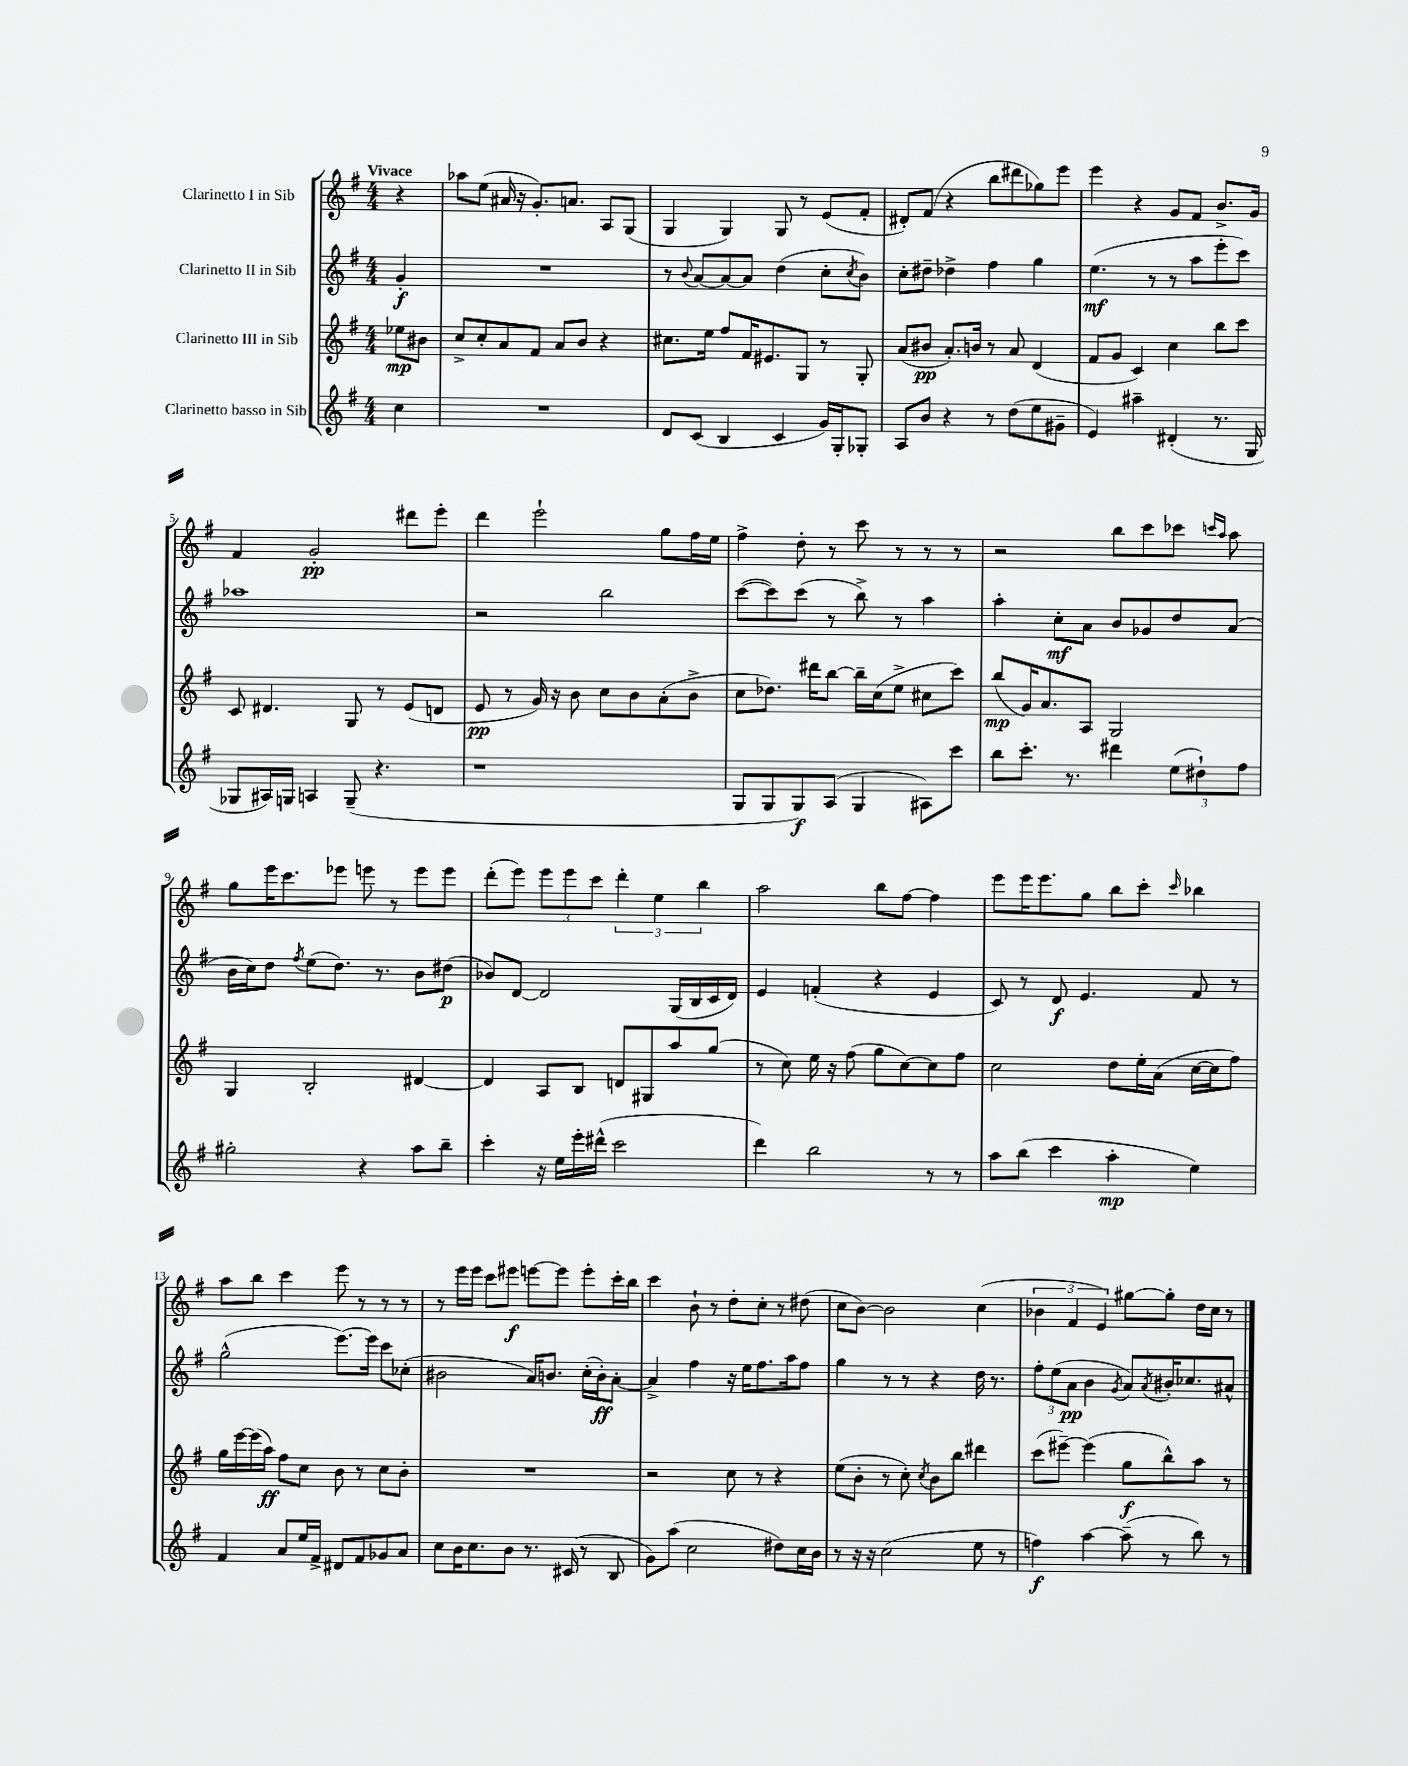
<<
\new StaffGroup <<
\new Staff = "s0" \with { instrumentName = "Clarinetto I in Sib" } {
    \clef treble \key g \major \numericTimeSignature \time 4/4 \partial 4 \tempo "Vivace"
    r4 |
    aes''8 e''8( ais'16 r16 g'8.-.) a'8. a8 g8( |
    g4 g4) g8 r8 e'8( fis'8-. |
    dis'8-.) fis'8( r4 b''8 dis'''8 ges''8) e'''8 |
    e'''4 r4 g'8 fis'8 b'8.-> g'16 |
    fis'4 g'2-.\pp dis'''8 e'''8-. |
    d'''4 e'''2-! g''8 fis''16 e''16 |
    fis''4-> d''8-. r8 c'''8 r8 r8 r8 |
    r2 b''8 c'''8 ces'''8 \grace { c'''16 a''16 } a''8 |
    g''8 e'''16 c'''8. ees'''8 e'''8 r8 e'''8 e'''8 |
    d'''8-.( e'''8) \tuplet 3/2 { e'''8 e'''8 c'''8 } \tuplet 3/2 { d'''4-. e''4 b''4 } |
    a''2 b''8 fis''8~ fis''4 |
    e'''8 e'''16 e'''8. g''8 b''8 c'''8-. \grace { c'''16 } bes''4 |
    a''8 b''8 c'''4 e'''8 r8 r8 r8 |
    r8 e'''16 e'''16 c'''8 eis'''8\f e'''8~ e'''8 e'''8-. c'''16-. b''16 |
    c'''4 b'8-! r8 d''8-. c''8-. r8 dis''8( |
    c''8 b'8~) b'2 c''4( |
    \tuplet 3/2 { bes'4 fis'4 e'4) } gis''8~ gis''8-. d''16 c''16 r8 \bar "|." |
}
\new Staff = "s1" \with { instrumentName = "Clarinetto II in Sib" } {
    \clef treble \key g \major \numericTimeSignature \time 4/4 \partial 4
    g'4-.\f |
    R1 |
    r8 \appoggiatura { b'8 } a'8~ a'8~ a'8 d''4( c''8-. \acciaccatura { c''8 } b'8) |
    c''8-. dis''8-- des''4-> fis''4 g''4 |
    e''4.\mf( r8 r8 a''8 e'''8-. c'''8) |
    aes''1 |
    r2 b''2 |
    c'''8~( c'''8) c'''8( r8 b''8->) r8 a''4 |
    a''4-. c''8-.\mf a'8 b'8 ges'8 d''8 a'8( |
    b'16 c''16) d''8 \acciaccatura { fis''8 } e''8( d''8.) r8. b'8 dis''8\p( |
    bes'8) d'8~ d'2 g16( b16 c'16 d'16) |
    e'4 f'4-.( r4 e'4 |
    c'8) r8 d'8\f e'4. fis'8 r8 |
    g''2-^( e'''8.~) e'''16 c'''8 ces''8-.( |
    bis'2 a'16) b'8. c''16-.( b'16-.\ff) a'8~-. |
    a'4-> fis''4 r16 e''16 fis''8. a''16 fis''8 |
    g''4 r8 r8 r4 d''16 r8. |
    \tuplet 3/2 { fis''8-. e''8( a'8\pp } b'4 \acciaccatura { g'8 } a'8) \acciaccatura { a'8 } bis'16-. ces''8. ais'8-^ \bar "|." |
}
\new Staff = "s2" \with { instrumentName = "Clarinetto III in Sib" } {
    \clef treble \key g \major \numericTimeSignature \time 4/4 \partial 4
    ees''8\mp bis'8 |
    c''8-> c''8-. a'8 fis'8 a'8 b'8 r4 |
    cis''8. e''16 fis''8 fis'16 eis'8. g8 r8 g8-. |
    a'8( bis'8\pp a'8.-.) b'16 r8 a'8 d'4( |
    fis'8 g'8 c'4) c''4 b''8 c'''8 |
    c'8 dis'4. g8 r8 e'8( d'8 |
    e'8\pp r8 g'16) r16 b'8 c''8 b'8 a'8-.( b'8-> |
    c''8 des''8.) dis'''16 b''8~ b''16-- c''16( e''8-> cis''8 c'''8) |
    b''8\mp( g'16) a'8. a8 g2 |
    g4 b2-. dis'4~ |
    dis'4 a8 b8 d'8 gis8 a''8 g''8( |
    r8 c''8) e''16 r16 fis''8( g''8 c''8~) c''8 fis''8 |
    c''2 d''8 e''16-. a'16( c''16~ c''16 fis''8) |
    g''16 e'''16~ e'''16( a''16\ff) fis''8 c''8 b'8 r8 c''8 b'8-. |
    R1 |
    r2 c''8 r8 r4 |
    e''8( b'8-. r8 c''8-.) \acciaccatura { c''8 } b'8 b''8 dis'''4 |
    c'''8( eis'''8~--) eis'''4( g''8\f b''8-^) a''8 r8 \bar "|." |
}
\new Staff = "s3" \with { instrumentName = "Clarinetto basso in Sib" } {
    \clef treble \key g \major \numericTimeSignature \time 4/4 \partial 4
    c''4 |
    R1 |
    d'8 c'8( b4 c'4 g'16) g16-. ges8-. |
    a8 b'8 r4 r8 d''8( e''8 gis'8-- |
    e'4) ais''4-- dis'4-.( r8. g16 |
    ges8 ais16) g16 a4 g8--( r4. |
    r1 |
    g8 g8 g8\f) a8( g4 ais8) c'''8 |
    b''8 c'''8.-. r8. dis'''4 \tuplet 3/2 { e''8( dis''8-!) fis''8 } |
    gis''2-. r4 a''8 b''8-- |
    c'''4-. r16 e''16 e'''16-. dis'''16-^( c'''2 |
    d'''4) b''2 r8 r8 |
    a''8 b''8( c'''4 a''4-.\mp e''4) |
    fis'4 a'8 e''16 fis'16-> dis'8 fis'8 ges'8 a'8 |
    c''8 b'16 c''8. b'8 r8. cis'16( r8 b8 |
    g'8) a''8( c''2 dis''8) c''16 b'16 |
    r8 r16 r16 c''2( e''8 r8 |
    f''4\f) a''4~ a''8--( r8 b''8) r8 \bar "|." |
}
>>
>>
